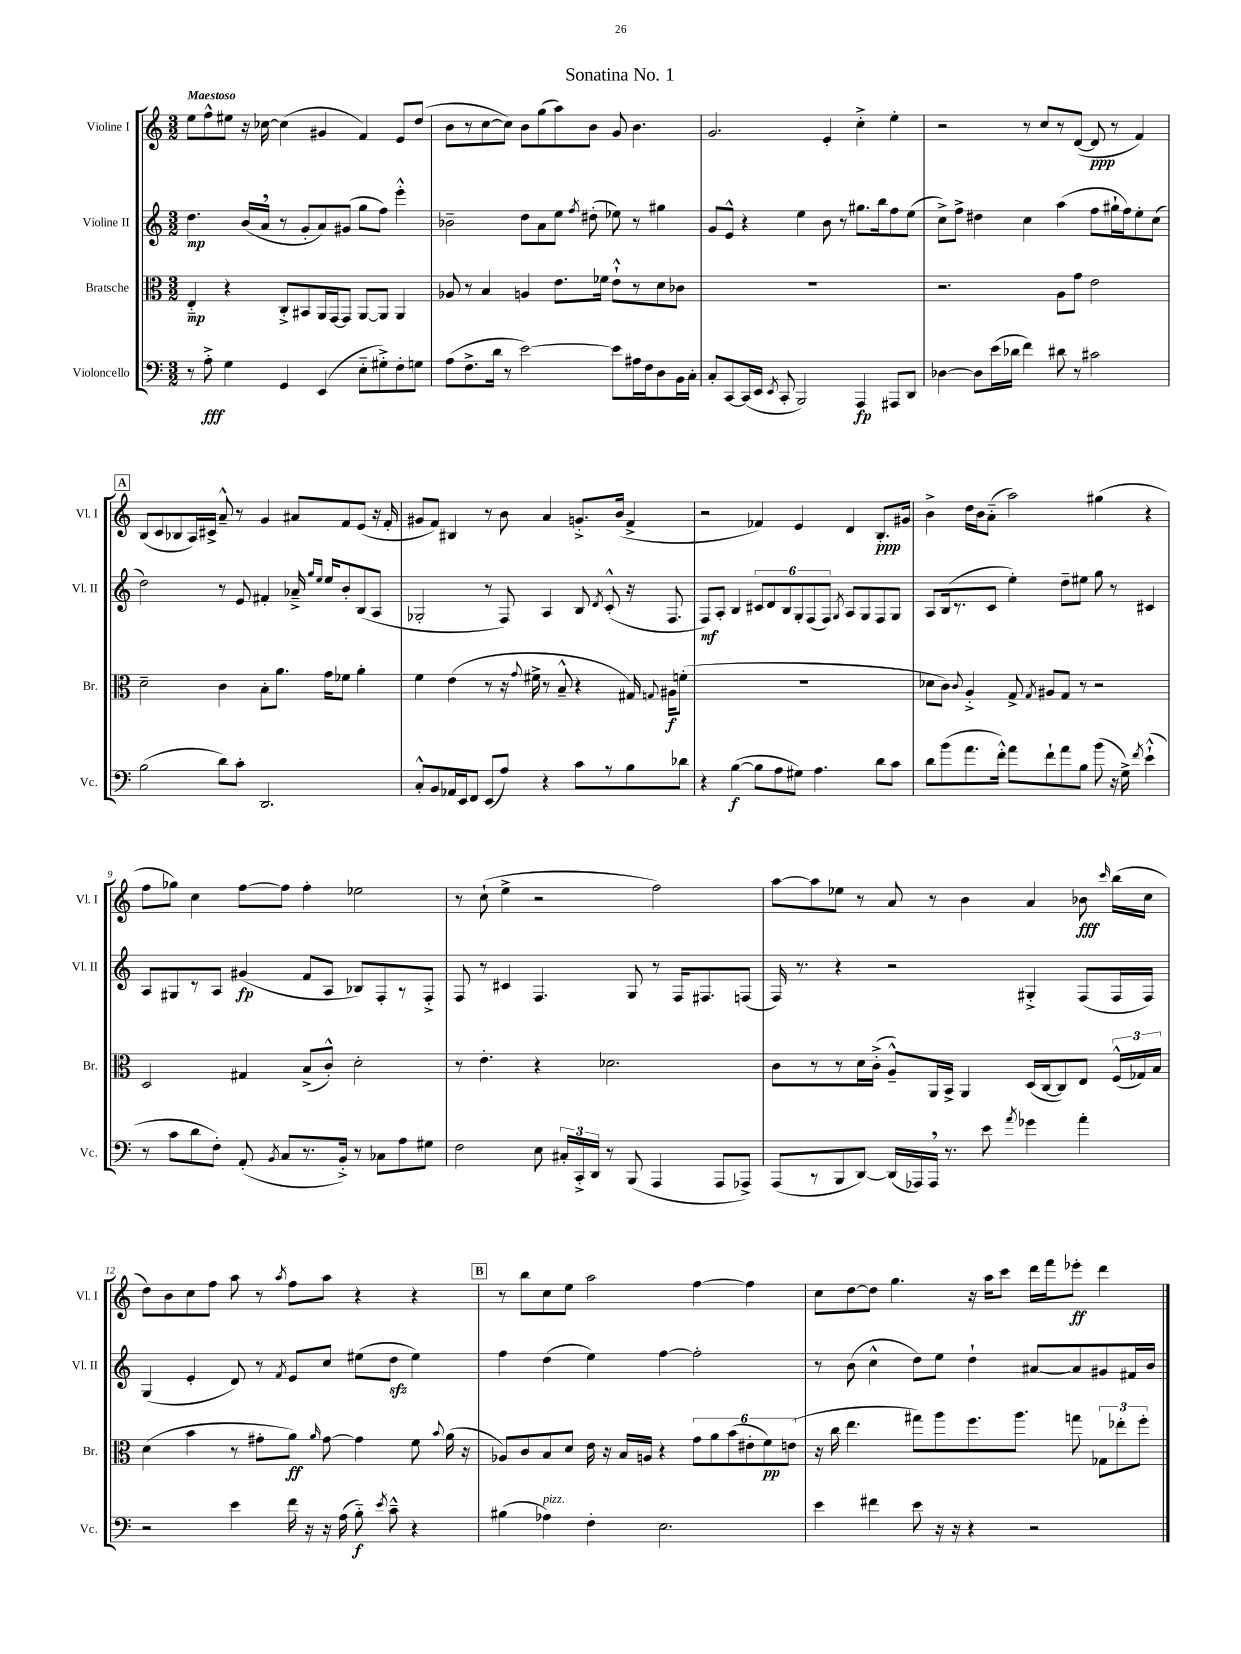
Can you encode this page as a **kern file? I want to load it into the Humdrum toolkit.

**kern	**kern	**kern	**kern
*staff4	*staff3	*staff2	*staff1
*clefF4	*clefC3	*clefG2	*clefG2
*k[]	*k[]	*k[]	*k[]
*M3/2	*M3/2	*M3/2	*M3/2
8r	4E'~	4.dd	8ee
8A'^	.	.	8ff^^
4G	4r	.	8ee#
.	.	(16b	16r
.	.	16a	[16cc-
4GG	8C'^	8r	(4cc-]
.	8BB#	8g'	.
(4EE	16AA	8a)	4g#
.	[16GG	.	.
.	8GG]	(8g#	.
8E'~	[8AA	8gg	4f)
8G#'^)	8AA]	8ff)	.
8F'	4AA	4eee'^^	8e
8G	.	.	(8dd
=	=	=	=
(8A	8A-	2b-~	8b
8.F^	8r	.	8r
.	4B	.	[8cc
16d	.	.	.
8r	.	.	8cc])
[2e)	4A	8dd	8b
.	.	8a	(8gg
.	8.e	8ee	8aa)
.	.	8qff	.
.	.	(8dd#'	8b
.	16f-	.	.
8e]	8e`^^	8ee-)	8g
16A#	8r	8r	4.b
16F	.	.	.
8D	8d	4gg#	.
16BB	8c-	.	.
16C'	.	.	.
=	=	=	=
8C'	1.r	8g	2.g
[8CC	.	8e^^	.
(16CC]	.	4r	.
16EE	.	.	.
8qEE	.	.	.
8CC'	.	.	.
2BBB)	.	4ee	.
.	.	8b	4e'
.	.	8r	.
4AAA	.	8.gg#	4cc'^
.	.	16bb	.
8AAA#	.	8ff	4ee'
8DD	.	(8ee	.
=	=	=	=
[4D-	2.r	8cc^)	2r
.	.	8ff^	.
8D-]	.	4dd#	.
(16e	.	.	.
16d-	.	.	.
4f)	.	4cc	8r
.	.	.	8cc
8d#	8A	(4aa	8r
8r	8g	.	([8d
2c#	2e	8ff	8d]
.	.	16gg#`	8r
.	.	16ff)	.
.	.	8ee'	4f)
.	.	(8cc	.
=	=	=	=
(2B	2d~	2dd)	(8B
.	.	.	8c
.	.	.	8B-
.	.	.	16A)
.	.	.	16c#^
8d)	4c	8r	8a~^^
8c'	.	8e	8r
2.DD	8B'	4f#'	4g
.	8.a	.	.
.	.	16a-~^	8a#
.	.	16qqgg	.
.	.	16qqee	.
.	16g	16ee	.
.	8f-	8b'	8f
.	4a'	(8B	(8e
.	.	8A	16r
.	.	.	16f'
=	=	=	=
8C'^^	4f	2G-'	8g#
8BB	.	.	8f)
16AA-	(4e	.	4B#
16EE	.	.	.
8FF	.	.	.
(8EE	8r	8r	8r
8A)	16r	8F)	8b
.	8qqg	.	.
.	16f#^	.	.
4r	8r	4A	4a
.	8B~^^	.	.
8c	4r	8B	8.g'^
.	.	8qd	.
8r	.	(8c'^^	.
.	.	.	(16b
8B	16G#)	16r	4f^
.	8qqG	.	.
.	16A#	8.F	.
8d-	(8f'	.	.
=	=	=	=
4r	1.r	8F)	2r
.	.	8A'	.
([4B	.	4B	.
8B]	.	12c#	4f-)
.	.	12d	.
8A	.	.	.
.	.	12B	.
8G#)	.	12G'	4e
.	.	(12F	.
4.A	.	.	.
.	.	12F)	.
.	.	8qG	.
.	.	8A	4d
.	.	8G	.
8d	.	8F	8.B'
8c	.	8G	.
.	.	.	16g#
=	=	=	=
8d	8d-	8A	4b^
(8b	8c)	(16B	.
.	.	8.r	.
.	8qqc	.	.
8.a	4A'^	.	16dd
.	.	.	16b
.	.	8c	(8a'~
16f'^^)	.	.	.
8a	8G^	4ee')	2aa)
.	8qG	.	.
8f`	8A#	.	.
8a	8G	8dd~	.
8B	8r	8ee#	.
(8b	2r	8gg	(4gg#
16r	.	8r	.
16G^)	.	.	.
8qf	.	.	.
(4e`^^	.	4c#	4r
=	=	=	=
8r	2D	8A	8ff
8c	.	8G#	8gg-)
8d	.	8r	4cc
8F')	.	8A	.
(8AA'	4G#	(4g#	[8ff
8qBB	.	.	.
8C	.	.	8ff]
8.r	(8B^	8f	4ff'
.	8c'^^)	8A	.
16BB'^)	.	.	.
8r	2d'	8B-)	2ee-
8C-	.	8F'	.
8A	.	8r	.
8G#	.	8F'^	.
=	=	=	=
2F	8r	8F	8r
.	4.e'	8r	(8cc`
.	.	4c#	4ee^
8E	4r	4.F	2r
24C#'	.	.	.
24CC'^	.	.	.
24DD	.	.	.
8r	2.d-	.	.
(8BBB	.	8G	.
4AAA	.	8r	2ff)
.	.	16F	.
.	.	8.F#	.
8AAA	.	.	.
8AAA-^)	.	(8F	.
=	=	=	=
(8AAA	8c	16F)	[8aa
.	.	8.r	.
8r	8r	.	8aa]
8BBB	8r	4r	8ee-
[8DD)	16d	.	8r
.	(16c'^	.	.
(16DD]	8A~^^)	2r	8a
16AAA-)	.	.	.
16AAA-	16AA	.	8r
8.r	16BB^	.	.
.	4AA	.	4b
8e	.	.	.
8qa	.	.	.
4g-	(16D	4G#'^	4a
.	[16C	.	.
.	8C])	.	.
4a'	8E	(8F	8b-
.	.	.	16qqccc
.	(24F^^	16F	(16bb
.	24G-)	.	.
.	.	16F)	16cc
.	24B	.	.
=	=	=	=
2r	(4d	(4G	8dd)
.	.	.	8b
.	4b	4e'	8cc
.	.	.	8ff
4e	8r	8d)	8aa
.	8g#'	8r	8r
.	.	8qf	8qaa
16f	8a)	8e	8ff
16r	.	.	.
.	16qqa	.	.
16r	[8g#	8cc	8aa
(16A	.	.	.
8B'~)	4g#]	(8ee#	4r
8qe	.	.	.
8c~^^	.	8dd	.
4r	8f	4ee#)	4r
.	8qqb	.	.
.	(16a	.	.
.	16r	.	.
=	=	=	=
(4B#	8A-)	4ff	8r
.	8c	.	8bb
4A-)	8B	(4dd	8cc
.	8d	.	8ee
4F'	16e	4ee)	2aa
.	16r	.	.
.	16B	.	.
.	16A	.	.
2.E	4r	[4ff	.
.	12g	2ff']	[4ff
.	12a	.	.
.	(12b	.	.
.	12e#'	.	4ff]
.	12f)	.	.
.	(12e	.	.
=	=	=	=
4e	16r	8r	8cc
.	16cc	.	.
.	4.ee	(8b	[8dd
4f#	.	4cc^^	8dd]
.	.	.	4.gg
8e	8gg#)	8dd)	.
16r	8aa	8ee	.
16r	.	.	.
4r	8.ff	4dd`	16r
.	.	.	16aa
.	.	.	8ccc
.	8.aa	.	.
2r	.	[8a#	16ddd
.	.	.	16fff
.	8gg	8a#]	8eee-'
.	12G-	8g#	4ddd
.	12ee-'	.	.
.	.	16f#	.
.	12ff'	.	.
.	.	16b	.
==	==	==	==
*-	*-	*-	*-
